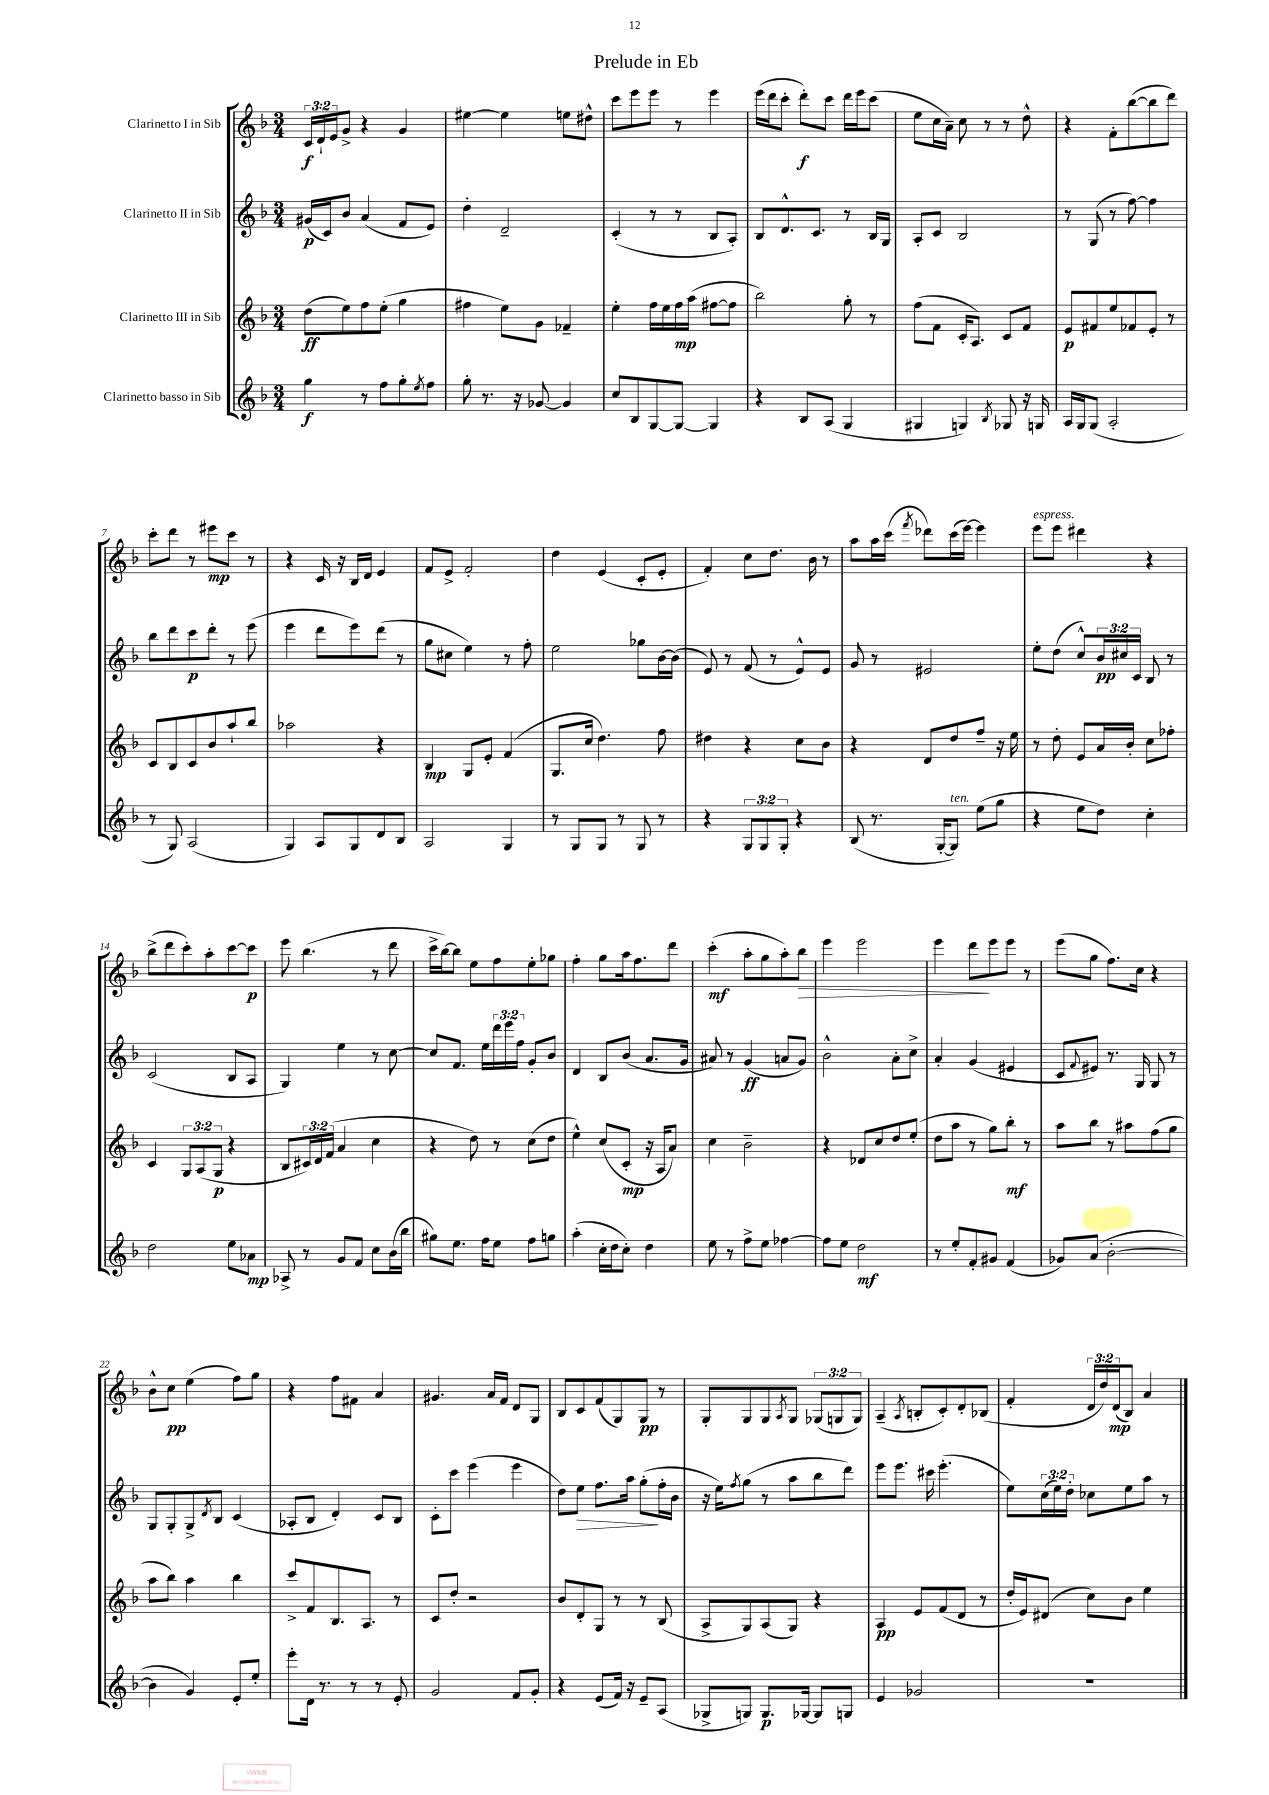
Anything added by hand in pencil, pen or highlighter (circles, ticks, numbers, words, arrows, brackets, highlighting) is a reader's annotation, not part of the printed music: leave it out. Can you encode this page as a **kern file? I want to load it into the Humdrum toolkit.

**kern	**dynam	**kern	**dynam	**kern	**dynam	**kern	**dynam
*part4	*part4	*part3	*part3	*part2	*part2	*part1	*part1
*staff4	*staff4	*staff3	*staff3	*staff2	*staff2	*staff1	*staff1
*I"Clarinetto basso in Sib	*	*I"Clarinetto III in Sib	*	*I"Clarinetto II in Sib	*	*I"Clarinetto I in Sib	*
*clefG2	*	*clefG2	*	*clefG2	*	*clefG2	*
*k[b-]	*	*k[b-]	*	*k[b-]	*	*k[b-]	*
*M3/4	*	*M3/4	*	*M3/4	*	*M3/4	*
=1	=1	=1	=1	=1	=1	=1	=1
4gg\	f	(8dd\L	ff	(16g#X/LL	p	24c/LL	f
.	.	.	.	.	.	24d`/	.
.	.	.	.	16c/J)	.	.	.
.	.	.	.	.	.	24e/J	.
.	.	8ee\)	.	8b-/J	.	8g^/J	.
8r	.	8ff\	.	(4a/	.	4r	.
8ff\L	.	(8ee'\J	.	.	.	.	.
8gg'\	.	4gg\	.	8f/L	.	4g/	.
8qee/	.	.	.	.	.	.	.
8ff\J	.	.	.	8e/J)	.	.	.
=2	=2	=2	=2	=2	=2	=2	=2
8gg'\	.	4ff#X\	.	4dd'\	.	[4ee#X\	.
8.r	.	.	.	.	.	.	.
.	.	8ee\L)	.	2d~/	.	4ee#\]	.
16r	.	.	.	.	.	.	.
[8g-X/	.	8g\J	.	.	.	.	.
4g-/]	.	4f-X~/	.	.	.	8een\L	.
.	.	.	.	.	.	8dd#X^^\J	.
=3	=3	=3	=3	=3	=3	=3	=3
8cc/L	.	4ee'\	.	(4c'/	.	8ccc\L	.
8B-/	.	.	.	.	.	8eee\	.
[8G/	.	16ff\LL	.	8r	.	8eee\J	.
.	.	16ee\	.	.	.	.	.
8G/J_	.	16ff\	mp	8r	.	8r	.
.	.	(16aa\JJ	.	.	.	.	.
4G/]	.	[8ff#X\L	.	8B-/L	.	4eee\	.
.	.	8ff#\J]	.	8A'/J)	.	.	.
=4	=4	=4	=4	=4	=4	=4	=4
4r	.	2bb-\)	.	8B-/L	.	(16eee\LL	.
.	.	.	.	.	.	16ddd\J	.
.	.	.	.	8.d^^/	.	8ccc'\J	.
8B-/L	.	.	.	.	.	8ddd'\L)	f
.	.	.	.	8.c/J	.	.	.
(8A/J	.	.	.	.	.	8ccc\J	.
4G/	.	8gg'\	.	8r	.	16ddd\LL	.
.	.	.	.	.	.	16eee\J	.
.	.	8r	.	16B-/LL	.	(8ccc\J	.
.	.	.	.	16G/JJ	.	.	.
=5	=5	=5	=5	=5	=5	=5	=5
4G#X/	.	(8ff\L	.	8A'/L	.	8ee\L	.
.	.	8f\J	.	8c/J	.	16cc\L	.
.	.	.	.	.	.	16a~\JJ)	.
4Gn/)	.	16c'/KL	.	2B-/	.	8cc\	.
.	.	8.A/J)	.	.	.	.	.
.	.	.	.	.	.	8r	.
8qB-/	.	.	.	.	.	.	.
8G-X/	.	8c/L	.	.	.	8r	.
16r	.	8f/J	.	.	.	8dd^^\	.
16Gn/	.	.	.	.	.	.	.
=6	=6	=6	=6	=6	=6	=6	=6
16A/LL	.	8e/L	p	8r	.	4r	.
16G/J	.	.	.	.	.	.	.
(8G/J	.	8f#X/	.	(8G/	.	.	.
2A'/	.	8ee/	.	8r	.	8f'\L	.
.	.	8f-X/	.	[8ff\)	.	([8bb-\	.
.	.	8e'/J	.	4ff\]	.	8bb-\]	.
.	.	8r	.	.	.	8ddd\J)	.
!!LO:LB:g=z
=7	=7	=7	=7	=7	=7	=7	=7
8r	.	8c/L	.	8bb-\L	.	8ccc'\L	.
8G/)	.	8B-/	.	8ddd\	.	8ddd\J	.
(2A/	.	8c/	.	8ccc\	p	8r	.
.	.	8b-/	.	8ddd'\J	.	8eee#X\L	mp
.	.	8aa`/	.	8r	.	8ccc\J	.
.	.	8bb-/J	.	(8eee\	.	8r	.
=8	=8	=8	=8	=8	=8	=8	=8
4G/)	.	2aa-X\	.	4eee\	.	4r	.
8A/L	.	.	.	8ddd\L	.	16c/	.
.	.	.	.	.	.	16r	.
8G/	.	.	.	8eee\)	.	16B-/LL	.
.	.	.	.	.	.	16d/JJ	.
8d/	.	4r	.	(8ddd\J	.	4e/	.
8B-/J	.	.	.	8r	.	.	.
=9	=9	=9	=9	=9	=9	=9	=9
2A/	.	4B-/	mp	8gg\L	.	8f/L	.
.	.	.	.	8cc#X\J	.	8e^/J	.
.	.	8G/L	.	4ee\)	.	2f'/	.
.	.	8e'/J	.	.	.	.	.
4G/	.	(4f/	.	8r	.	.	.
.	.	.	.	8ff'\	.	.	.
=10	=10	=10	=10	=10	=10	=10	=10
8r	.	8.G/L	.	2ee\	.	4dd\	.
8G/L	.	.	.	.	.	.	.
.	.	16cc/Jk	.	.	.	.	.
8G/J	.	4.dd\)	.	.	.	(4e/	.
8r	.	.	.	.	.	.	.
8G/	.	.	.	8gg-X\L	.	8c'/L	.
8r	.	8ff\	.	[16b-\L	.	8e'/J	.
.	.	.	.	(16b-\JJ]	.	.	.
=11	=11	=11	=11	=11	=11	=11	=11
4r	.	4dd#X\	.	8e/)	.	4f'/)	.
.	.	.	.	8r	.	.	.
12G/L	.	4r	.	(8f/	.	8cc\L	.
12G/	.	.	.	.	.	.	.
.	.	.	.	8r	.	8.dd\J	.
12G'/J	.	.	.	.	.	.	.
4r	.	8cc\L	.	8e^^/L)	.	.	.
.	.	.	.	.	.	16b-\	.
.	.	8b-\J	.	8e/J	.	8r	.
=12	=12	=12	=12	=12	=12	=12	=12
(8B-/	.	4r	.	8g/	.	8aa\L	.
8.r	.	.	.	8r	.	16aa\L	.
.	.	.	.	.	.	(16ccc\JJ	.
.	.	.	.	.	.	8qfff/	.
.	.	8d/L	.	2e#X/	.	8ddd-X\L)	.
[16G'/KL	.	.	.	.	.	.	.
!LO:TX:a:i:t=ten.	!	!	!	!	!	!	!
8G/J])	.	8dd/	.	.	.	(16ccc\L	.
.	.	.	.	.	.	[16eee\JJ)	.
(8ee\L	.	8ff~/J	.	.	.	4eee\]	.
8gg\J	.	16r	.	.	.	.	.
.	.	16ee\	.	.	.	.	.
=13	=13	=13	=13	=13	=13	=13	=13
!	!	!	!	!	!	!LO:TX:a:i:t=espress.	!
4r	.	8r	.	8ee'\L	.	8eee\L	.
.	.	8dd'\	.	(8dd\J	.	8eee\J	.
8ee\L	.	8e/L	.	8cc^^/L)	.	4ddd#X\	.
8dd\J)	.	16a/L	.	24b-/L	pp	.	.
.	.	.	.	24cc#X/	.	.	.
.	.	16b-'/JJ	.	.	.	.	.
.	.	.	.	24c/JJ	.	.	.
4cc'\	.	8cc\L	.	8B-/	.	4r	.
.	.	8ff-X'\J	.	8r	.	.	.
!!LO:LB:g=z
=14	=14	=14	=14	=14	=14	=14	=14
2dd\	.	4c/	.	(2c/	.	(8bb-^\L	.
.	.	.	.	.	.	8ddd\	.
.	.	12G/L	.	.	.	8ccc'\)	.
.	.	(12A/	.	.	.	.	.
.	.	.	.	.	.	8aa'\	.
.	.	12G/J	p	.	.	.	.
8ee\L	.	4r	.	8B-/L	.	[8ccc\	.
8a-X\J	mp	.	.	8A/J	.	8ccc\J]	p
=15	=15	=15	=15	=15	=15	=15	=15
8A-X^/	.	8B-/L	.	4G/)	.	8eee\	.
8r	.	24c#X/L)	.	.	.	(4.bb-\	.
.	.	24d/	.	.	.	.	.
.	.	(24f/JJ	.	.	.	.	.
8g/L	.	4a/	.	4ee\	.	.	.
8f/J	.	.	.	.	.	.	.
8cc\L	.	4cc\	.	8r	.	8r	.
(16b-\L	.	.	.	[8cc\	.	8ddd\	.
16bb-\JJ	.	.	.	.	.	.	.
=16	=16	=16	=16	=16	=16	=16	=16
8gg#X\L)	.	4r	.	8cc/L]	.	16ccc^\LL	.
.	.	.	.	.	.	[16bb-\J)	.
8.ee\J	.	.	.	8.f/J	.	8bb-\J]	.
.	.	8dd\)	.	.	.	8ee\L	.
16ff\KL	.	.	.	16ee\LL	.	.	.
8ee\J	.	8r	.	24ddd\	.	8ff\	.
.	.	.	.	24eee\	.	.	.
.	.	.	.	24ff\JJ	.	.	.
8ff\L	.	(8cc\L	.	8g'/L	.	8ee'\	.
8ggn\J	.	8dd\J	.	8b-/J	.	8gg-X\J	.
=17	=17	=17	=17	=17	=17	=17	=17
(4aa'\	.	4ee^^\)	.	4d/	.	4ff'\	.
16cc'\LL	.	(8cc/L	.	8B-/L	.	8gg\L	.
16dd\J	.	.	.	.	.	.	.
8cc'\J)	.	8c'/J	mp	(8b-/J	.	16aa\k	.
.	.	.	.	.	.	8.ff\	.
4dd\	.	16r	.	8.a/L	.	.	.
.	.	16A/KL	.	.	.	.	.
.	.	8a/J)	.	.	.	8ddd\J	.
.	.	.	.	16g/Jk	.	.	.
=18	=18	=18	=18	=18	=18	=18	=18
8ee\	.	4cc\	.	8a#X/)	.	(4ccc'\	mf
8r	.	.	.	8r	.	.	.
8ff^\L	.	2b-~\	.	(4g/	ff	8aa'\L	.
8ee\J	.	.	.	.	.	8gg\	.
[4ff-X\	.	.	.	8an/L	.	8aa'\)	.
!	!	!	!	!	!	!	!LO:HP:b
.	.	.	.	8g/J)	.	8bb-\J	>
=19	=19	=19	=19	=19	=19	=19	=19
8ff-\L]	.	4r	.	2b-^^\	.	4eee\	.
8ee\J	.	.	.	.	.	.	.
2dd\	mf	8d-X/L	.	.	.	2eee\	.
.	.	8cc/	.	.	.	.	.
.	.	8dd/	.	8a'\L	.	.	.
.	.	(8ee'/J	.	8cc^\J	.	.	.
=20	=20	=20	=20	=20	=20	=20	=20
8r	.	8dd\L	.	4a'/	.	4eee\	.
8ee'/L	.	8aa\J	.	.	.	.	.
8f'/	.	8r	.	(4g/	.	8ddd\L	.
8g#X/J	.	8gg\L)	.	.	.	8eee\	]
(4f/	.	8bb-'\J	mf	4e#X/	.	8eee\J	.
.	.	8r	.	.	.	8r	.
=21	=21	=21	=21	=21	=21	=21	=21
8g-X/L)	.	8aa\L	.	8c/L	.	(8eee\L	.
.	.	.	.	8qqf/	.	.	.
(8a/J	.	8bb-\J	.	8e#X/J)	.	8gg\J	.
[2b-'\	.	8r	.	8.r	.	8.ff\L)	.
.	.	8aa#X\L	.	.	.	.	.
.	.	.	.	16G/	.	16cc\Jk	.
.	.	(8ff\	.	8G/	.	4r	.
.	.	8gg\J	.	8r	.	.	.
!!LO:LB:g=z
=22	=22	=22	=22	=22	=22	=22	=22
4b-\]	.	8aa\L	.	8G/L	.	8b-^^\L	.
.	.	8bb-\J)	.	8G'/	.	8cc\J	pp
4g/)	.	4aa\	.	8G^/	.	(4ee\	.
.	.	.	.	8qd/	.	.	.
.	.	.	.	8B-/J	.	.	.
8e'/L	.	4bb-\	.	(4c/	.	8ff\L)	.
8ee'/J	.	.	.	.	.	8gg\J	.
=23	=23	=23	=23	=23	=23	=23	=23
8eee'\L	.	8ccc^/L	.	8A-X'/L	.	4r	.
16d\Jk	.	8f/	.	8B-/J	.	.	.
8.r	.	.	.	.	.	.	.
.	.	8.B-/	.	4d'/)	.	8ff\L	.
8r	.	.	.	.	.	8f#X\J	.
.	.	8.A/J	.	.	.	.	.
8r	.	.	.	8c/L	.	4a/	.
8e'/	.	8r	.	8B-/J	.	.	.
=24	=24	=24	=24	=24	=24	=24	=24
2g/	.	8c/L	.	8c'\L	.	4.g#X/	.
.	.	8dd'/J	.	8ccc\J	.	.	.
.	.	2r	.	(4eee\	.	.	.
.	.	.	.	.	.	16a/LL	.
.	.	.	.	.	.	16f/JJ	.
8f/L	.	.	.	4eee\	.	8d/L	.
8g'/J	.	.	.	.	.	8G/J	.
=25	=25	=25	=25	=25	=25	=25	=25
4r	.	8b-/L	.	8dd\L)	.	8B-/L	.
!	!	!	!	!	!LO:HP:b	!	!
.	.	8d'/	.	8ee\J	>	8c/	.
(8e/L	.	8G/J	.	8.ff\L	.	(8f/	.
16f/Jk)	.	8r	.	.	.	8G/)	.
16r	.	.	.	16aa\Jk	.	.	.
8e~/L	.	8r	.	(8gg'\L	.	8G/J	pp
(8A/J	.	(8B-/	.	16ff'\L	]	8r	.
.	.	.	.	16b-\JJ	.	.	.
=26	=26	=26	=26	=26	=26	=26	=26
8G-X^/L	.	8A^/L	.	16r	.	8G'/L	.
.	.	.	.	16ee\KL)	.	.	.
.	.	.	.	8qff/	.	.	.
8Gn/J)	.	8G/)	.	(8gg\J	.	8G/	.
8.G/L	p	(8A/	.	8r	.	8G/	.
.	.	.	.	.	.	8qA/	.
.	.	8G/J)	.	8aa\L	.	8G/J	.
[16G-X/Jk	.	.	.	.	.	.	.
8G-/L]	.	4r	.	8bb-\	.	(12G-X/L	.
.	.	.	.	.	.	12Gn/	.
8Gn/J	.	.	.	8ddd\J)	.	.	.
.	.	.	.	.	.	12G/J)	.
=27	=27	=27	=27	=27	=27	=27	=27
4e/	.	4A/	pp	8eee\L	.	(4A~/	.
.	.	.	.	8.eee\J	.	.	.
.	.	.	.	.	.	8qA/	.
2g-X/	.	8e/L	.	.	.	8Bn'/L	.
.	.	.	.	16ccc#X\	.	.	.
.	.	(8f/	.	(4.eee'\	.	8c'/)	.
.	.	8d/J	.	.	.	8d'/	.
.	.	8r	.	.	.	(8B-X/J	.
=28	=28	=28	=28	=28	=28	=28	=28
2.r	.	16dd'/LL	.	8ee\L)	.	4f'/	.
.	.	16e/J)	.	.	.	.	.
.	.	(8d#X/J	.	(24cc\L	.	.	.
.	.	.	.	24ee\)	.	.	.
.	.	.	.	24dd'\JJ	.	.	.
.	.	8cc\L)	.	8cc-X\L	.	24d/LL	.
.	.	.	.	.	.	24dd/)	.
.	.	.	.	.	.	(24d/J	mp
.	.	8b-\J	.	8ee\	.	8B-/J)	.
.	.	4ee\	.	8aa\J	.	4a/	.
.	.	.	.	8r	.	.	.
==	==	==	==	==	==	==	==
*-	*-	*-	*-	*-	*-	*-	*-
